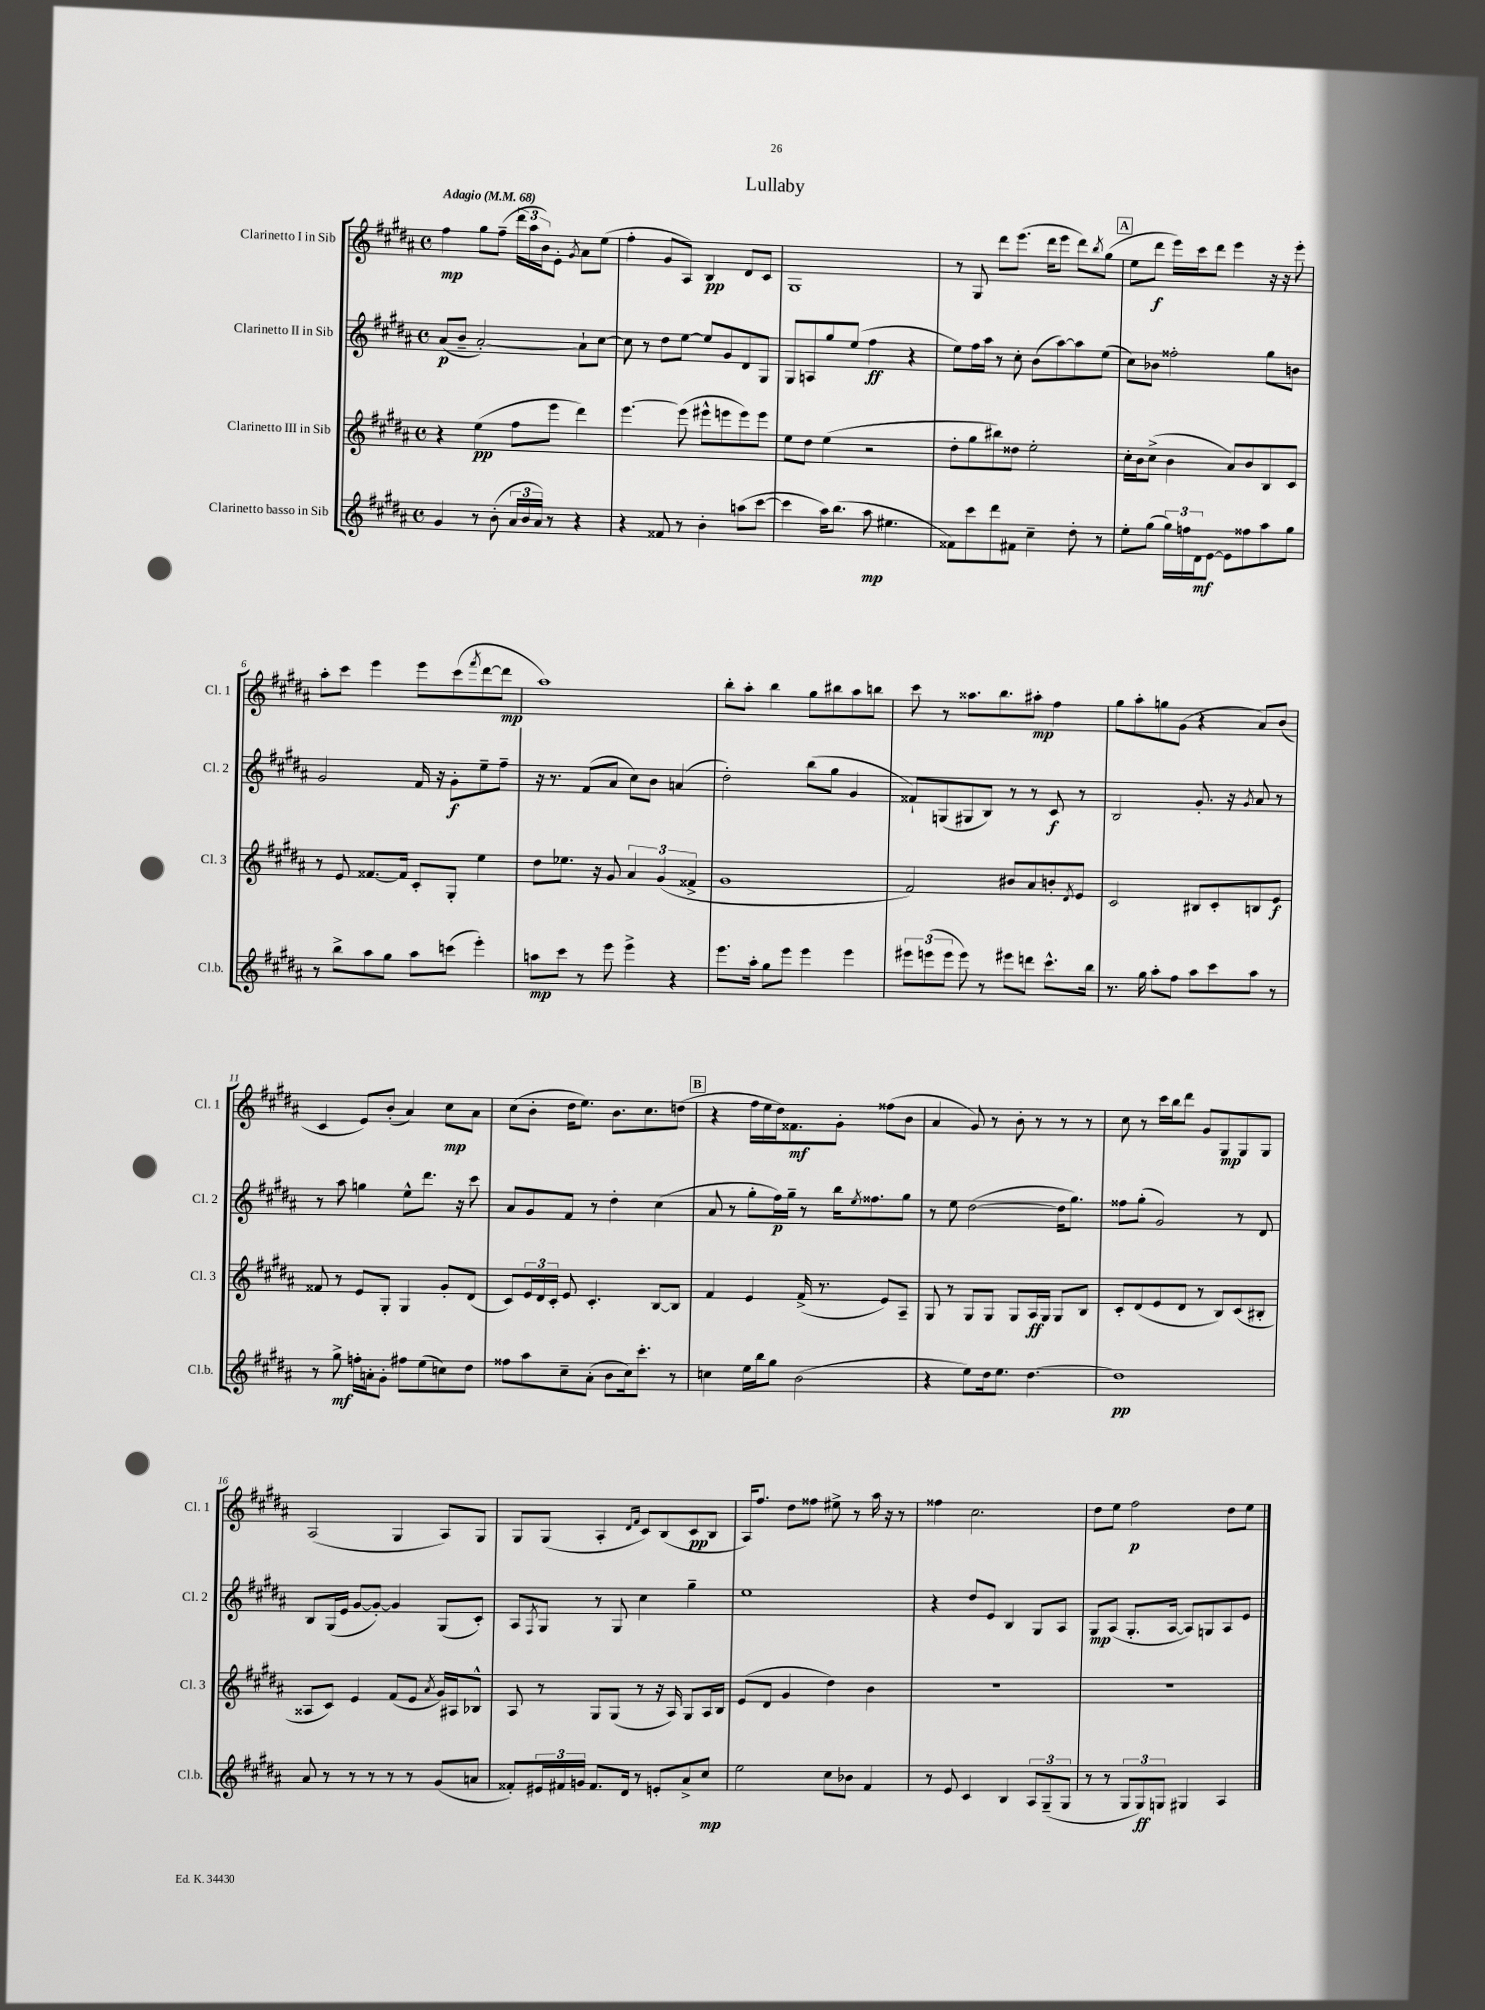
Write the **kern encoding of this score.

**kern	**kern	**kern	**kern
*staff4	*staff3	*staff2	*staff1
*clefG2	*clefG2	*clefG2	*clefG2
*k[f#c#g#d#a#]	*k[f#c#g#d#a#]	*k[f#c#g#d#a#]	*k[f#c#g#d#a#]
*M4/4	*M4/4	*M4/4	*M4/4
*met(c)	*met(c)	*met(c)	*met(c)
*MM68	*MM68	*MM68	*MM68
4g#	4r	(8a#	4ff#
.	.	8b~	.
8r	(4ee	[2a#')	8gg#
(8b'	.	.	(8ff#~
24a#	8ff#	.	24ddd#
24b	.	.	24aa#
24a#)	.	.	24b)
8r	8eee	.	8e'
.	.	.	8qg#
4r	4ddd#)	8a#`]	8a#
.	.	[8cc#	(8ee
=	=	=	=
4r	[4.eee	8cc#]	4ff#'
.	.	8r	.
8f##	.	8dd#	8g#
8r	(8eee]	[8ee	8A#)
4b'	8eee#^^	8ee]	4B
.	8eee	8g#	.
(8aa	8eee)	8d#	8d#
[8ccc#	8eee	8G#	8c#
=	=	=	=
4ccc#]	8ee	8G#	1G#
.	8dd#	8A	.
16aa#)	(4ee	8gg#	.
(8.bb	.	.	.
.	.	(8ee	.
8aa#	2r	4ff#	.
4.ee#	.	.	.
.	.	4r	.
=	=	=	=
8f##)	8dd#'	8ee)	8r
8ccc#	8gg#	16ff#	8G#
.	.	16aa#	.
8ddd#	8bb#)	8r	8ddd#
8f#	8dd##	8cc#'	(8.eee
4cc#~	2ee'	(8b	.
.	.	.	16ddd#
.	.	[8aa#)	8eee
8dd#'	.	8aa#]	8ddd#)
.	.	.	8qbb
8r	.	(8ee	(8gg#
=	=	=	=
8ee'	16cc#'	8cc#)	8ee
.	16b	.	.
(8gg#	(8cc#^	8b-	8ddd#
24gg#)	4b	2ff##'	16eee)
24ff	.	.	.
.	.	.	16ccc#
24d#	.	.	.
[8e	.	.	8ddd#
8e]	8a#)	.	4eee
8ff##	8b	.	.
8aa#	8B	8gg#	16r
.	.	.	16r
8gg#	8c#	8b	8eee'
=	=	=	=
8r	8r	2g#	8aa#'
8bb^	8e	.	8ccc#
8aa#	[8.f##	.	4eee
8gg#	.	.	.
.	16f##]	.	.
8aa#	8c#'	16f#	8eee
.	.	16r	.
(8ccc	8G#'	8g#'	(8ccc#
.	.	.	8qfff#
4eee')	4ee	8ee~	[8ddd#
.	.	8ff#~	8ddd#]
=	=	=	=
8aa	8dd#	16r	1aa#)
.	.	8.r	.
8ccc#	8.ee-	.	.
8r	.	(8f#	.
.	16r	.	.
8eee	8g#	8a#	.
4eee^	6a#	8cc#)	.
.	.	8b	.
.	(6g#	.	.
4r	.	(4a	.
.	6f##^	.	.
=	=	=	=
8.eee	1g#	2dd#')	8bb'
.	.	.	8aa#'
16aa#'	.	.	.
8gg#	.	.	4bb
8eee	.	.	.
4eee	.	(8bb	8gg#
.	.	8gg#	8bb#
4eee	.	4g#	8aa#
.	.	.	8bb
=	=	=	=
12eee#	2f#)	8f##`)	8ccc#
(12eee	.	.	.
.	.	(8G	8r
12eee	.	.	.
8eee)	.	8G#	8.aa##
8r	.	8B)	.
.	.	.	8.bb
8eee#	8b#	8r	.
8ddd	8a#	8r	8aa#'
8.ccc#^^	8b'	8c#	4ff#
.	8qd#	.	.
.	8e	8r	.
16bb	.	.	.
=	=	=	=
8.r	2c#	2B	8gg#
.	.	.	8aa#'
16gg#	.	.	.
8aa#'	.	.	8gg
8ff#	.	.	(8g#
8aa#	8B#	8.g#'	4r
8ccc#	8c#'	.	.
.	.	16r	.
.	.	8qg#	.
8aa#	8B	8a#	8a#)
8r	8e	8r	(8b
=	=	=	=
8r	8f##	8r	4c#
8gg#^	8r	8aa#	.
16ff'	8e	4gg	8e)
16a'	.	.	.
8g#'	8G#'	.	(8b'
8ff#	4G#	8ee^^	4a#)
(8ee	.	8.ddd#	.
8cc)	8g#'	.	8cc#
.	.	16r	.
8dd#	(8d#	8ccc#	8a#
=	=	=	=
8ff##	8c#)	8a#	(8cc#
8aa#	24e	8g#	8b'
.	24d#	.	.
.	24c#'	.	.
8cc#~	8e	8f#	16dd#
.	.	.	8.ee)
(8a#'	4.c#'	8r	.
8b	.	4dd#'	8.b
16cc#)	.	.	.
8.ccc#'	.	.	8.cc#
.	[8B	(4cc#	.
8r	8B]	.	(8dd
=	=	=	=
4cc	4f#	8a#	4r
.	.	8r	.
16ee	4e	8gg#'	16ff#
16bb	.	.	16ee
8gg#	.	16ff#)	16dd#)
.	.	16gg#~	8.f##
(2b	(16f#^	8r	.
.	8.r	.	.
.	.	16bb	8g#'
.	.	8qee	.
.	.	8.ff##	.
.	8e)	.	(8ff##
.	8A#~	8gg#	8b
=	=	=	=
4r	8G#	8r	4a#
.	8r	8ee	.
8ee)	8G#	([2dd#	8g#)
16dd#	8G#	.	8r
8.ee	.	.	.
.	8G#	.	8b'
[4.dd#	16A#	.	8r
.	16G#	.	.
.	8G#	16dd#]	8r
.	.	8.gg#)	.
.	8B	.	8r
=	=	=	=
1dd#]	8c#'	8ff##	8cc#
.	(8d#	(8gg#'	8r
.	8e	2g#)	16ccc#
.	.	.	16bb
.	8d#	.	8ddd#
.	8r	.	8g#
.	8B)	.	8G#
.	(8c#	8r	8G#
.	8B#'	8d#	8G#
=	=	=	=
8a#	8A##	8B	(2A#
8r	8c#)	(16G#	.
.	.	16e	.
8r	4e	[8g#	.
8r	.	8g#'_)	.
8r	(8f#	4g#]	4G#
8r	8e	.	.
.	8qa#	.	.
(8g#	16g#)	(8G#	8A#)
.	16A#	.	.
8a	8B-^^	8c#')	8G#
=	=	=	=
8f##')	8A#	8A#	8G#
.	.	8qF#	.
24e#	8r	8G#	(8G#
24f#	.	.	.
24g	.	.	.
8.f#	8G#	8r	4A#'
.	(8G#	8G#	.
16d#	.	.	.
.	.	.	16qqd#
.	.	.	16qqf#
8r	8r	4cc#	8c#)
8e'	16r	.	(8B
.	16A#)	.	.
8a#^	8G#	4gg#~	8c#
8cc#	16A#	.	8B
.	16B	.	.
=	=	=	=
2ee	(8e	1ee	16A#)
.	.	.	8.ff#
.	8d#	.	.
.	4g#	.	8dd#
.	.	.	8ff##
8cc#	4dd#)	.	8ee#^
8b-	.	.	8r
4f#	4b	.	16aa#
.	.	.	16r
.	.	.	8r
=	=	=	=
8r	1r	4r	4ff##
8e	.	.	.
4c#	.	8dd#	2.cc#
.	.	8e	.
4B	.	4B	.
12A#	.	8G#	.
(12G#~	.	.	.
.	.	8A#	.
12G#	.	.	.
=	=	=	=
8r	1r	8G#	8dd#
8r	.	(8A#	8ee
12G#	.	8.G#'	2ff#
12G#)	.	.	.
12G	.	.	.
.	.	[16A#	.
4G#	.	8A#])	.
.	.	8G	.
4A#	.	8A#	8dd#
.	.	8e	8ee
==	==	==	==
*-	*-	*-	*-
